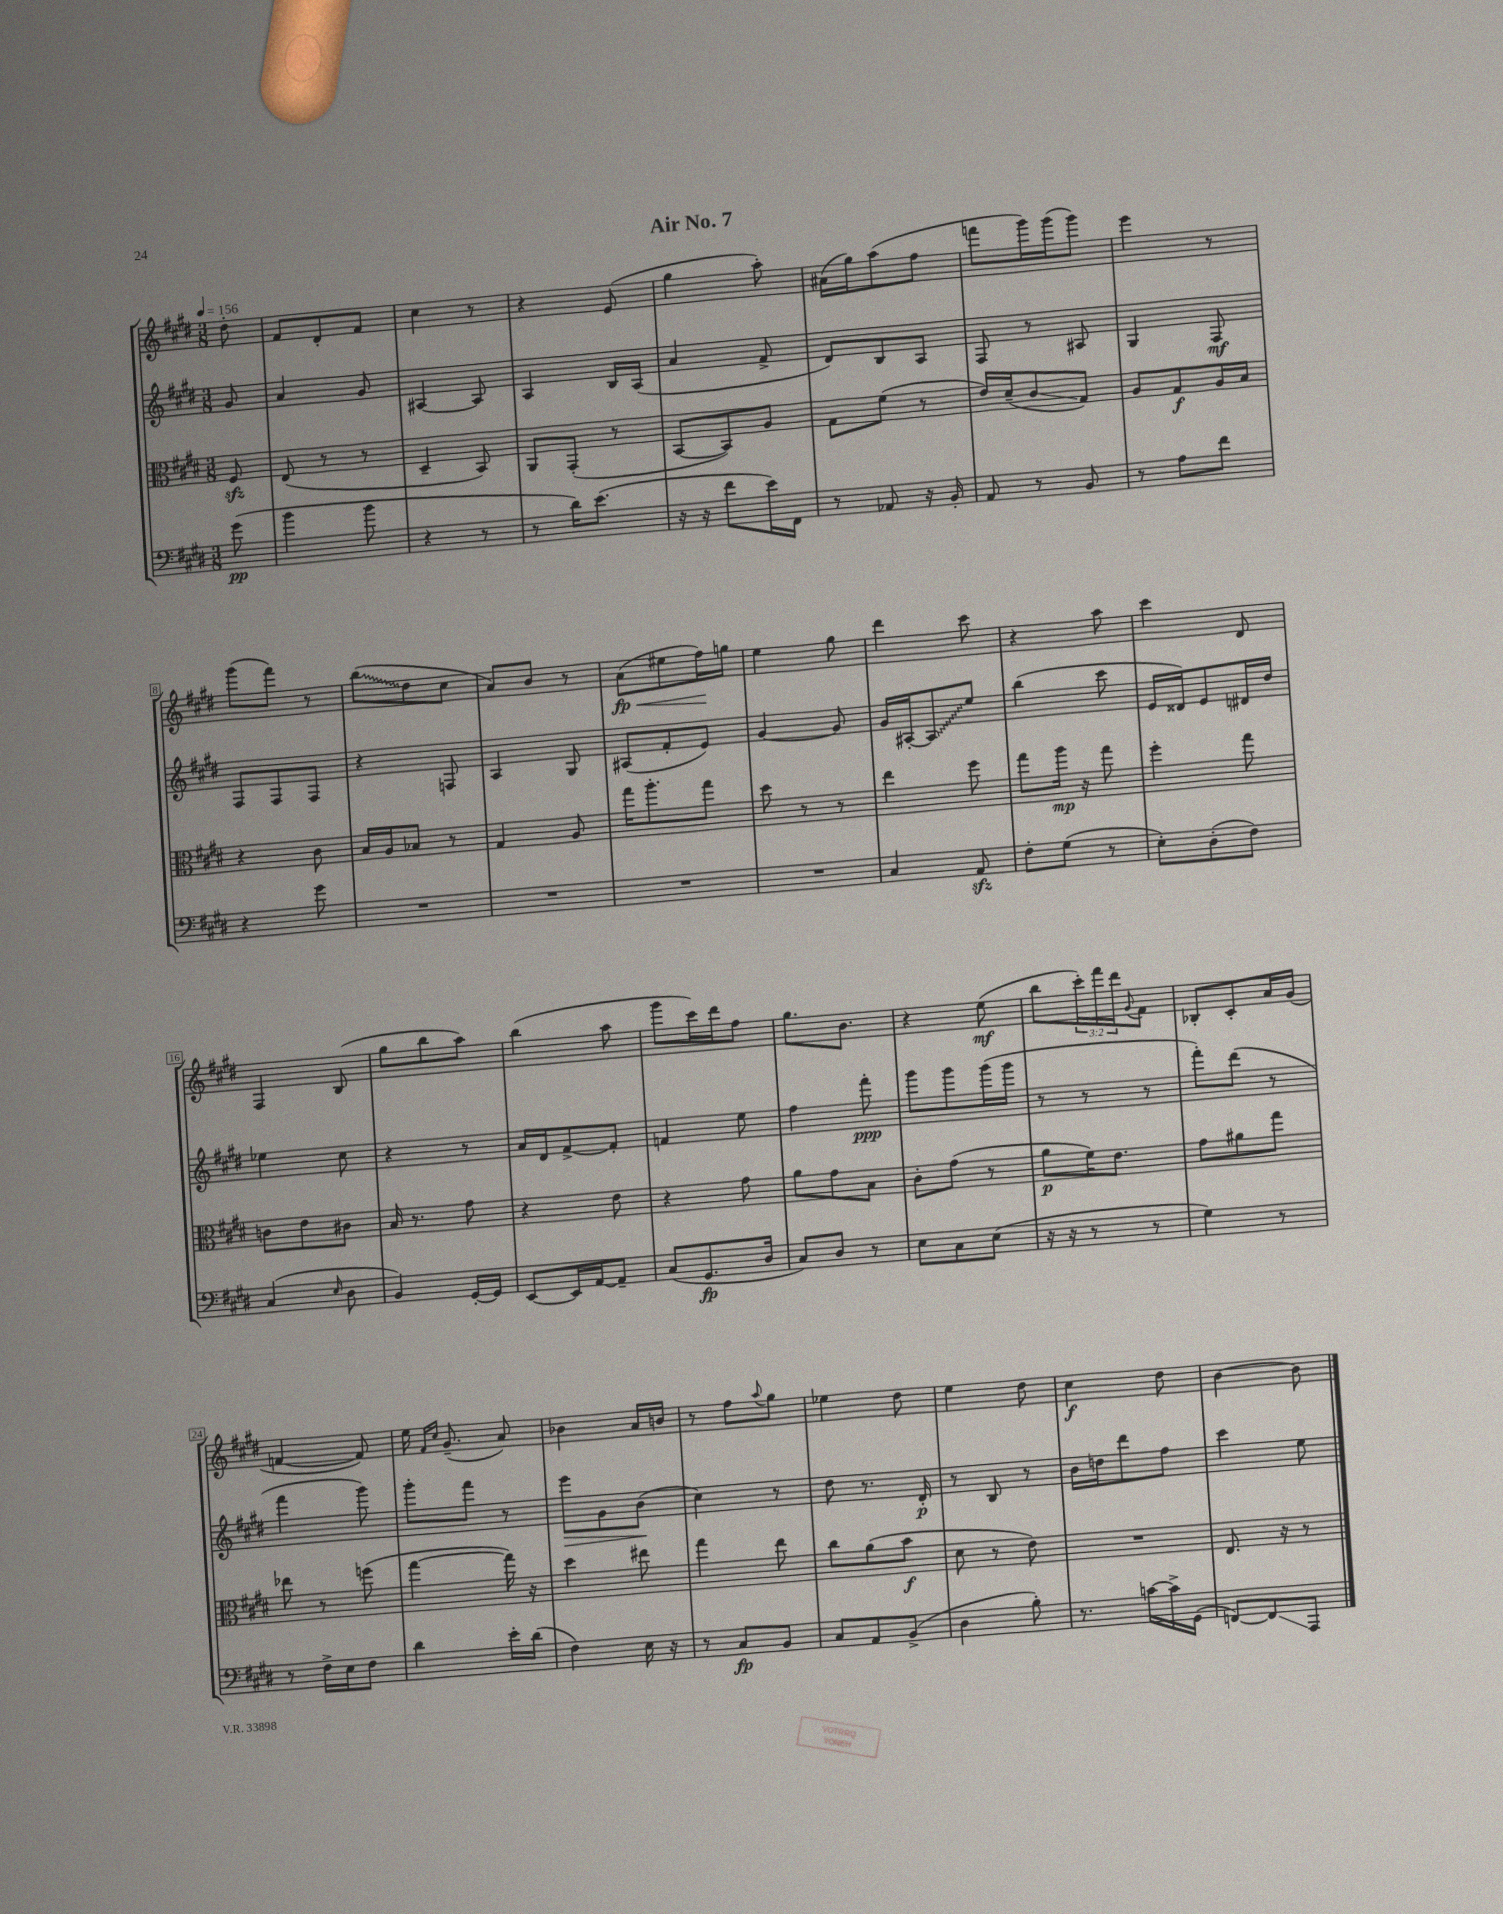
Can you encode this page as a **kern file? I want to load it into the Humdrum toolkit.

**kern	**kern	**kern	**kern
*staff4	*staff3	*staff2	*staff1
*clefF4	*clefC3	*clefG2	*clefG2
*k[f#c#g#d#]	*k[f#c#g#d#]	*k[f#c#g#d#]	*k[f#c#g#d#]
*M3/8	*M3/8	*M3/8	*M3/8
*MM156	*MM156	*MM156	*MM156
(8g#\	8F#/	8g#/	8dd#'\
=	=	=	=
4b\	(8E/	4a/	8f#/L
.	8r	.	8d#'/
8b\	8r	8g#/	8f#/J
=	=	=	=
4r	4D#~/	[4A#/	4cc#\
8r	8BB/)	8A#/]	8r
=	=	=	=
8r	8AA/L	4A/	4r
16d#\LK)	(8GG#'/J	.	.
(8.e\J	.	.	.
.	8r	16B/LL	(8e/
.	.	(16A/JJ	.
=	=	=	=
16r	[8BB/L	4a/	4gg#\
16r	.	.	.
8f#\L	8BB/])	.	.
16e\L)	8A/J	8f#^/	8aa'\)
16FF#\JJ	.	.	.
=	=	=	=
8r	8G#\L	8d#/L)	(16a#\LL
.	.	.	16gg#\J)
8AA-/	(8f#\J	8B/	(8aa\
16r	8r	8A/J	8ff#\J
16BB'/	.	.	.
=	=	=	=
8AA/	16e/LL)	8F#/	8fff\L
.	(16d#~/J	.	.
8r	8c#/	8r	16ggg#\L)
.	.	.	(16ggg#\J
8BB/	8G#/J)	8A#/	8ggg#\J)
=	=	=	=
8r	8A/L	4G#/	4eee\
8A\L	8G#/	.	.
8f#\J	16A/L	8F#/	8r
.	16B/JJ	.	.
=	=	=	=
4r	4r	8F#/L	(8ggg#\L
.	.	8F#/	8fff#\J)
8g#\	8c#\	8F#/J	8r
=	=	=	=
4.r	16B/LL	4r	(8bb\L
.	16A/J	.	.
.	8B-/J	.	8dd#\
.	8r	8F/	8cc#\J
=	=	=	=
4.r	4G#/	4A/	8a/L)
.	.	.	8b/J
.	8A/	8G#/	8r
=	=	=	=
4.r	16gg#\LK	(8A#/L	(8a\L
.	8.aa'\	.	.
.	.	8f#'/	8ee#\
.	8gg#\J	8e/J)	16ff#\L)
.	.	.	16gg\JJ
=	=	=	=
4.r	8dd#\	[4g#/	4ee\
.	8r	.	.
.	8r	8g#/]	8gg#\
=	=	=	=
4C#/	4ee\	16g#/LL	4ddd#\
.	.	[16A#'/J	.
.	.	8A#/]	.
8AA/	8ff#\	8ee/J	8ccc#\
=	=	=	=
8F#'\L	8gg#\L	(4bb\	4r
(8G#\J	16aa\Jk	.	.
.	16r	.	.
8r	8gg#\	8ccc#\	8aa\
=	=	=	=
8E'\L)	4ff#'\	16e/LL	4ccc#\
.	.	16d##/J)	.
(8D#'\	.	8e/	.
8F#\J)	8gg#\	16d#/L	8d#/
.	.	16dd#/JJ	.
=	=	=	=
(4C#/	8c\L	4ee-\	4F#/
.	8e\	.	.
16qqE/	.	.	.
8D#\	8c#\J	8cc#\	(8B/
=	=	=	=
4BB/)	16B/	4r	8gg#\L
.	8.r	.	.
.	.	.	8bb\
[16GG#'/LL	8g#\	8r	8aa\J)
16GG#/]JJ	.	.	.
=	=	=	=
[8EE/L	4r	16a/LL	(4bb\
.	.	16d#/J	.
16EE/]L	.	[8f#^/	.
[16AA/J	.	.	.
8AA~/]J	8e\	8f#'/]J	8aa\
=	=	=	=
(8C#/L	4r	4f/	8ggg#\L
8.GG#/	.	.	16ccc#\L)
.	.	.	16ddd#\J
.	8g#\	8ee\	8ff#\J
16D#/Jk	.	.	.
=	=	=	=
8C#/L)	8a\L	4ff#\	8.gg#\L
8D#/J	8g#\	.	.
.	.	.	8.b\J
8r	8B\J	8fff#'\	.
=	=	=	=
8E\L	8c#'\L	8ggg#\L	4r
8C#\	(8g#\J	8ggg#\	.
(8E\J	8r	(16ggg#\L	(8ee\
.	.	16ggg#\JJ	.
=	=	=	=
16r	8a\L	8r	8bb\L
16r	.	.	.
8r	16f#\K)	8r	24ccc#'\L)
.	.	.	24fff#\
.	8.e\J	.	.
.	.	.	24ddd#\J
.	.	.	8qqg#/
8r	.	8r	8f#\J
=	=	=	=
4G#\)	8g#\L	8fff#'\L)	8B-'/L
.	8a#\	(8ddd#\J	8c#'/
8r	8gg#\J	8r	16a/L
.	.	.	(16g#/JJ
=	=	=	=
8r	8ee-\	4fff#\	[4f/
16F#^\LL	8r	.	.
16E\J	.	.	.
8F#\J	(8ff\	8ggg#\)	8f/])
=	=	=	=
4d#\	[4gg#\	8ggg#'\L	16ee\
.	.	.	16qqf#/LL
.	.	.	16qqcc#/JJ
.	.	.	(8.g#~/
.	.	8fff#\J	.
16e'\LL	16gg#\])	8r	8a/)
(16d#\JJ	16r	.	.
=	=	=	=
4F#\)	4dd#\	8eee\L	4b-\
.	.	8g#\	.
16E\	8ee#\	(8b\J	16a/LL
16r	.	.	16b/JJ
=	=	=	=
8r	4gg#\	4cc#\)	8r
8C#/L	.	.	8ff#\L
.	.	.	8qqaa/
8BB/J	8ee\	8r	8gg#\J
=	=	=	=
8C#/L	8cc#\L	8dd#\	4ee-\
8AA/	(8a\	8.r	.
(8BB^/J	8b\J	.	8dd#\
.	.	16d#'/	.
=	=	=	=
4D#\	8d#\	8r	4ee\
.	8r	8B/	.
8B'\)	8e\)	8r	8dd#\
=	=	=	=
8.r	4.r	16b\LL	4cc#\
.	.	16dd\J	.
.	.	8ddd#\	.
[16c\LL	.	.	.
16c^\]	.	8ff#\J	8dd#\
(16GG#\JJ	.	.	.
=	=	=	=
[8FF/L)	8.E/	4ccc#\	[4b\
8FF/]	.	.	.
.	16r	.	.
8AAA/J	8r	8ee\	8b\]
==	==	==	==
*-	*-	*-	*-
